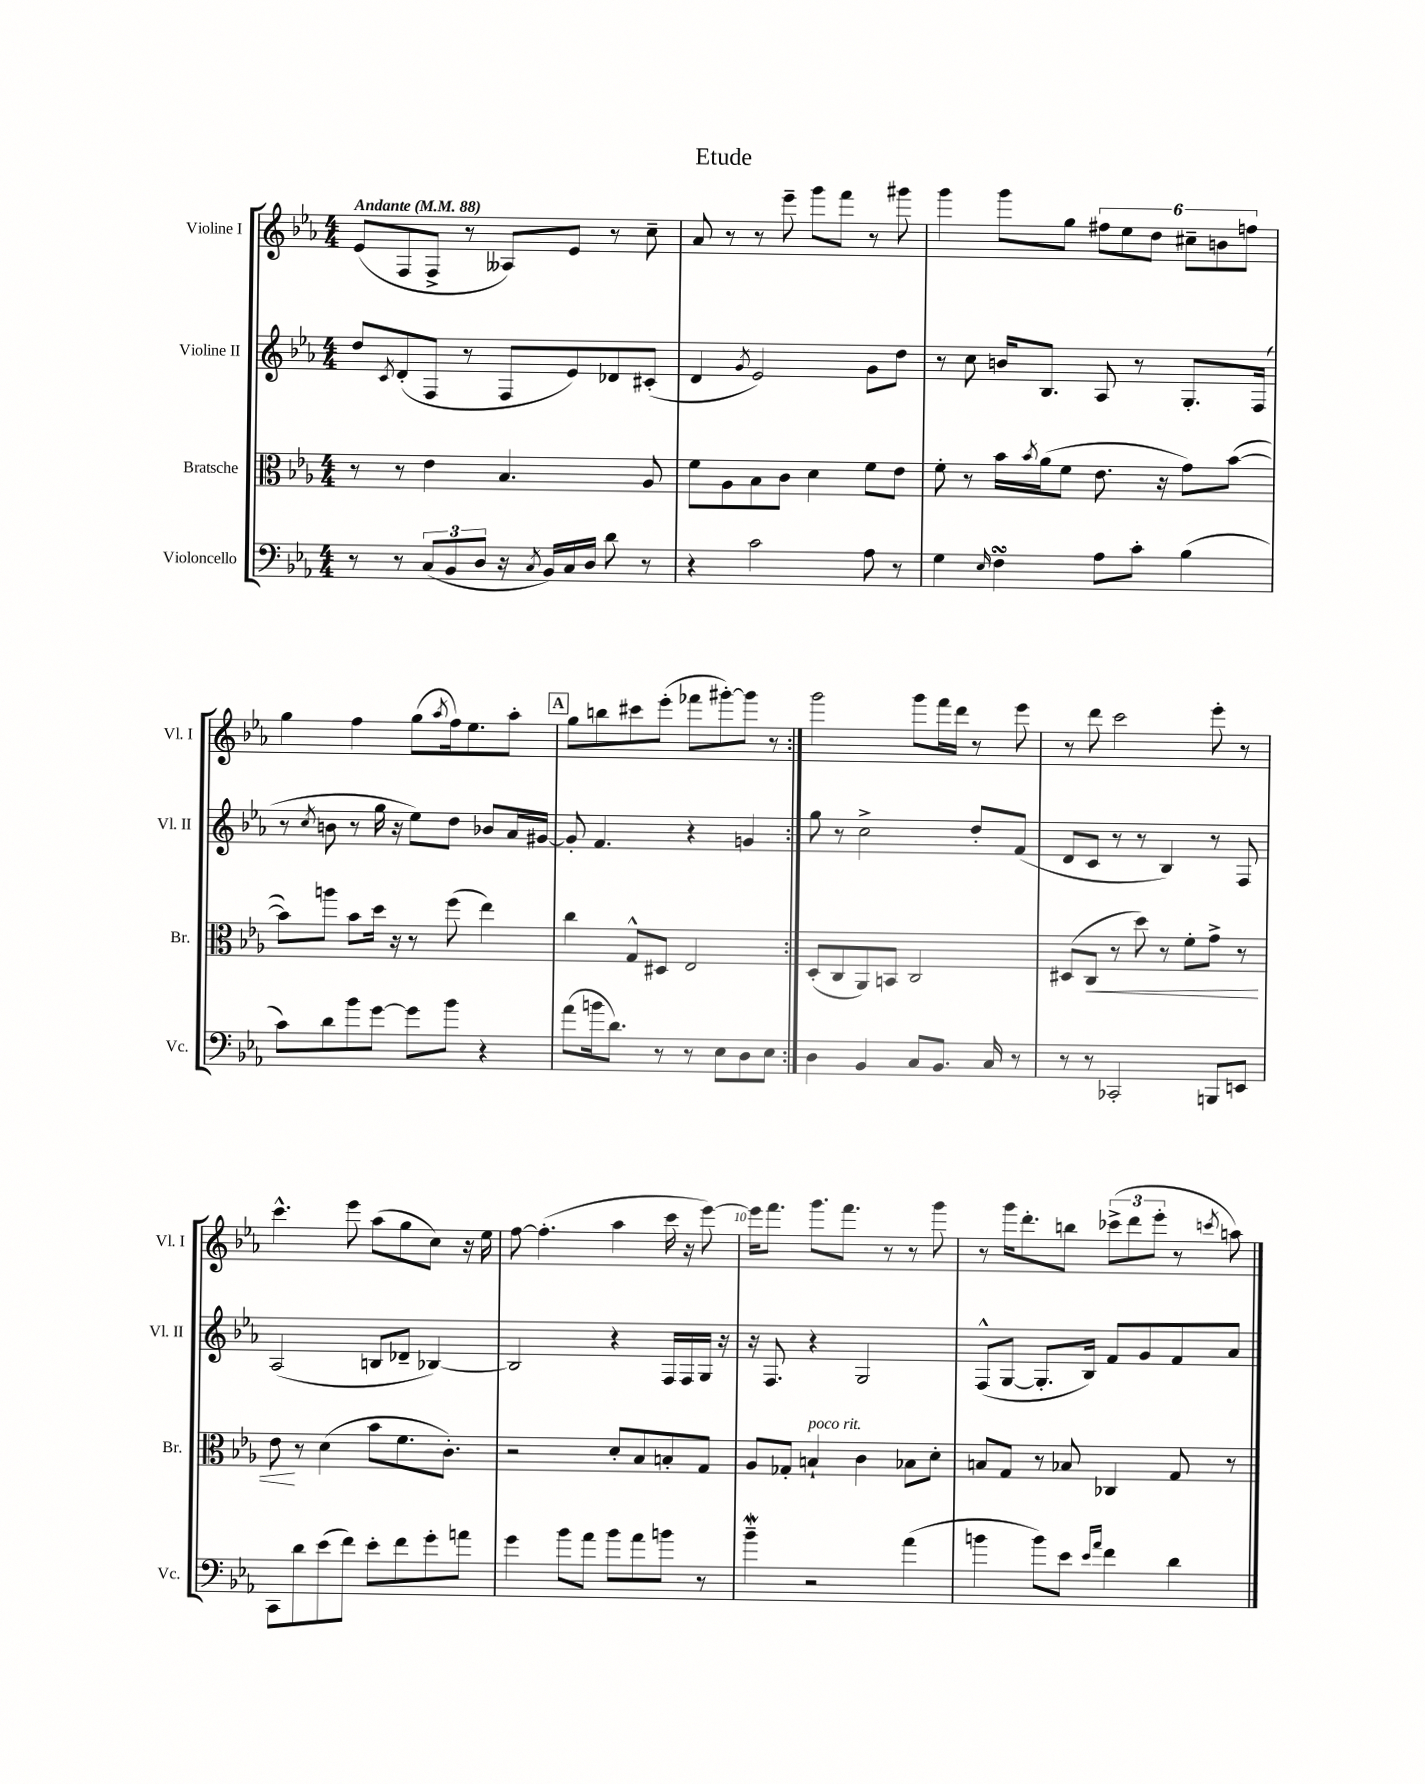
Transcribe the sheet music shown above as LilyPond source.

\header { title = "Etude" }
<<
\new StaffGroup <<
\new Staff = "s0" \with { instrumentName = "Violine I" shortInstrumentName = "Vl. I" } {
    \clef treble \key ees \major \numericTimeSignature \time 4/4 \tempo "Andante" 4 = 88
    \repeat volta 2 { ees'8( f8 f8-> r8 aeses8) ees'8 r8 c''8-- |
    aes'8 r8 r8 ees'''8-- g'''8 f'''8 r8 gis'''8 |
    g'''4 g'''8 g''8 \tuplet 6/4 { fis''8 ees''8 d''8 cis''8-- b'8 f''8 } |
    g''4 f''4 g''8( \acciaccatura { aes''8 } f''16) ees''8. aes''8-. |
    \mark \markup { \box "A" } g''8 b''8 cis'''8 ees'''8-.( fes'''8 gis'''8~-.) gis'''8 r8 | }
    g'''2 g'''8 f'''16 d'''16 r8 ees'''8 |
    r8 d'''8 c'''2 ees'''8-. r8 |
    c'''4.-^ ees'''8 aes''8( g''8 c''8) r16 ees''16 |
    f''8~ f''4.-.( aes''4 c'''16 r16 ees'''8~) |
    ees'''16 f'''8. g'''8. f'''8. r8 r8 g'''8 |
    r8 g'''16 d'''8.-. b''8 \tuplet 3/2 { ces'''8->( d'''8 ees'''8-. } r8 \acciaccatura { c'''8 } a''8) \bar "|." |
}
\new Staff = "s1" \with { instrumentName = "Violine II" shortInstrumentName = "Vl. II" } {
    \clef treble \key ees \major \numericTimeSignature \time 4/4
    \repeat volta 2 { d''8 \acciaccatura { c'8 } d'8-.( f8 r8 f8 ees'8) des'8 cis'8-.( |
    d'4 \acciaccatura { g'8 } ees'2) g'8 d''8 |
    r8 c''8 b'16 bes8. aes8 r8 g8.-. f16( |
    r8 \acciaccatura { c''8 } b'8 r8 g''16 r16 ees''8) d''8 bes'8 aes'16 gis'16~ |
    \mark \markup { \box "A" } gis'8-. f'4. r4 g'4 | }
    g''8 r8 c''2-> d''8-. f'8( |
    d'8 c'8 r8 r8 bes4) r8 f8 |
    aes2( b8 des'8-- bes4~) |
    bes2 r4 f16 f16 g16 r16 |
    r16 f8. r4 g2 |
    f8-^( g8~ g8.-. bes16) f'8 g'8 f'8 aes'8 \bar "|." |
}
\new Staff = "s2" \with { instrumentName = "Bratsche" shortInstrumentName = "Br." } {
    \clef alto \key ees \major \numericTimeSignature \time 4/4
    \repeat volta 2 { r8 r8 ees'4 bes4. aes8 |
    f'8 aes8 bes8 c'8 d'4 f'8 ees'8 |
    f'8-. r8 bes'16 \acciaccatura { bes'8 } aes'16( f'8 ees'8. r16 g'8) bes'8~( |
    bes'8) a''8 bes'8 d''16 r16 r8 f''8( ees''4) |
    \mark \markup { \box "A" } c''4 g8-^ dis8 ees2 | }
    d8-.( c8 aes,8) b,8 c2 |
    dis8( c8\< r8 d''8) r8 f'8-. g'8-> r8 |
    ees'8\! r8 d'4( bes'8 f'8. c'8.-.) |
    r2 d'8-. bes8 b8-. g8 |
    aes8 ges8-. b4-!^\markup { \italic "poco rit." } c'4 bes8 d'8-. |
    b8 g8 r8 bes8 ces4 g8 r8 \bar "|." |
}
\new Staff = "s3" \with { instrumentName = "Violoncello" shortInstrumentName = "Vc." } {
    \clef bass \key ees \major \numericTimeSignature \time 4/4
    \repeat volta 2 { r8 r8 \tuplet 3/2 { c8( bes,8 d8 } r16 \acciaccatura { c8 } bes,16) c16 d16 d'8 r8 |
    r4 c'2 aes8 r8 |
    g4 \grace { ees16 } f4\turn aes8 c'8-. bes4( |
    c'8) d'8 bes'8 g'8~ g'8 bes'8 r4 |
    \mark \markup { \box "A" } aes'8( b'16 d'8.) r8 r8 ees8 d8 ees8 | }
    d4 bes,4 c8 bes,8. c16 r8 |
    r8 r8 ces,2-. b,,8 e,8 |
    c,8 d'8 ees'8( f'8) ees'8-. f'8 g'8-. a'8 |
    g'4 bes'8 aes'8 bes'8 aes'8 b'8 r8 |
    bes'4--\mordent r2 aes'4( |
    b'4 b'8) ees'8 \grace { ees'16 aes'16 } f'4 d'4 \bar "|." |
}
>>
>>
\layout { \context { \Score \override BarNumber.break-visibility = ##(#f #t #t) barNumberVisibility = #(every-nth-bar-number-visible 5) } }
